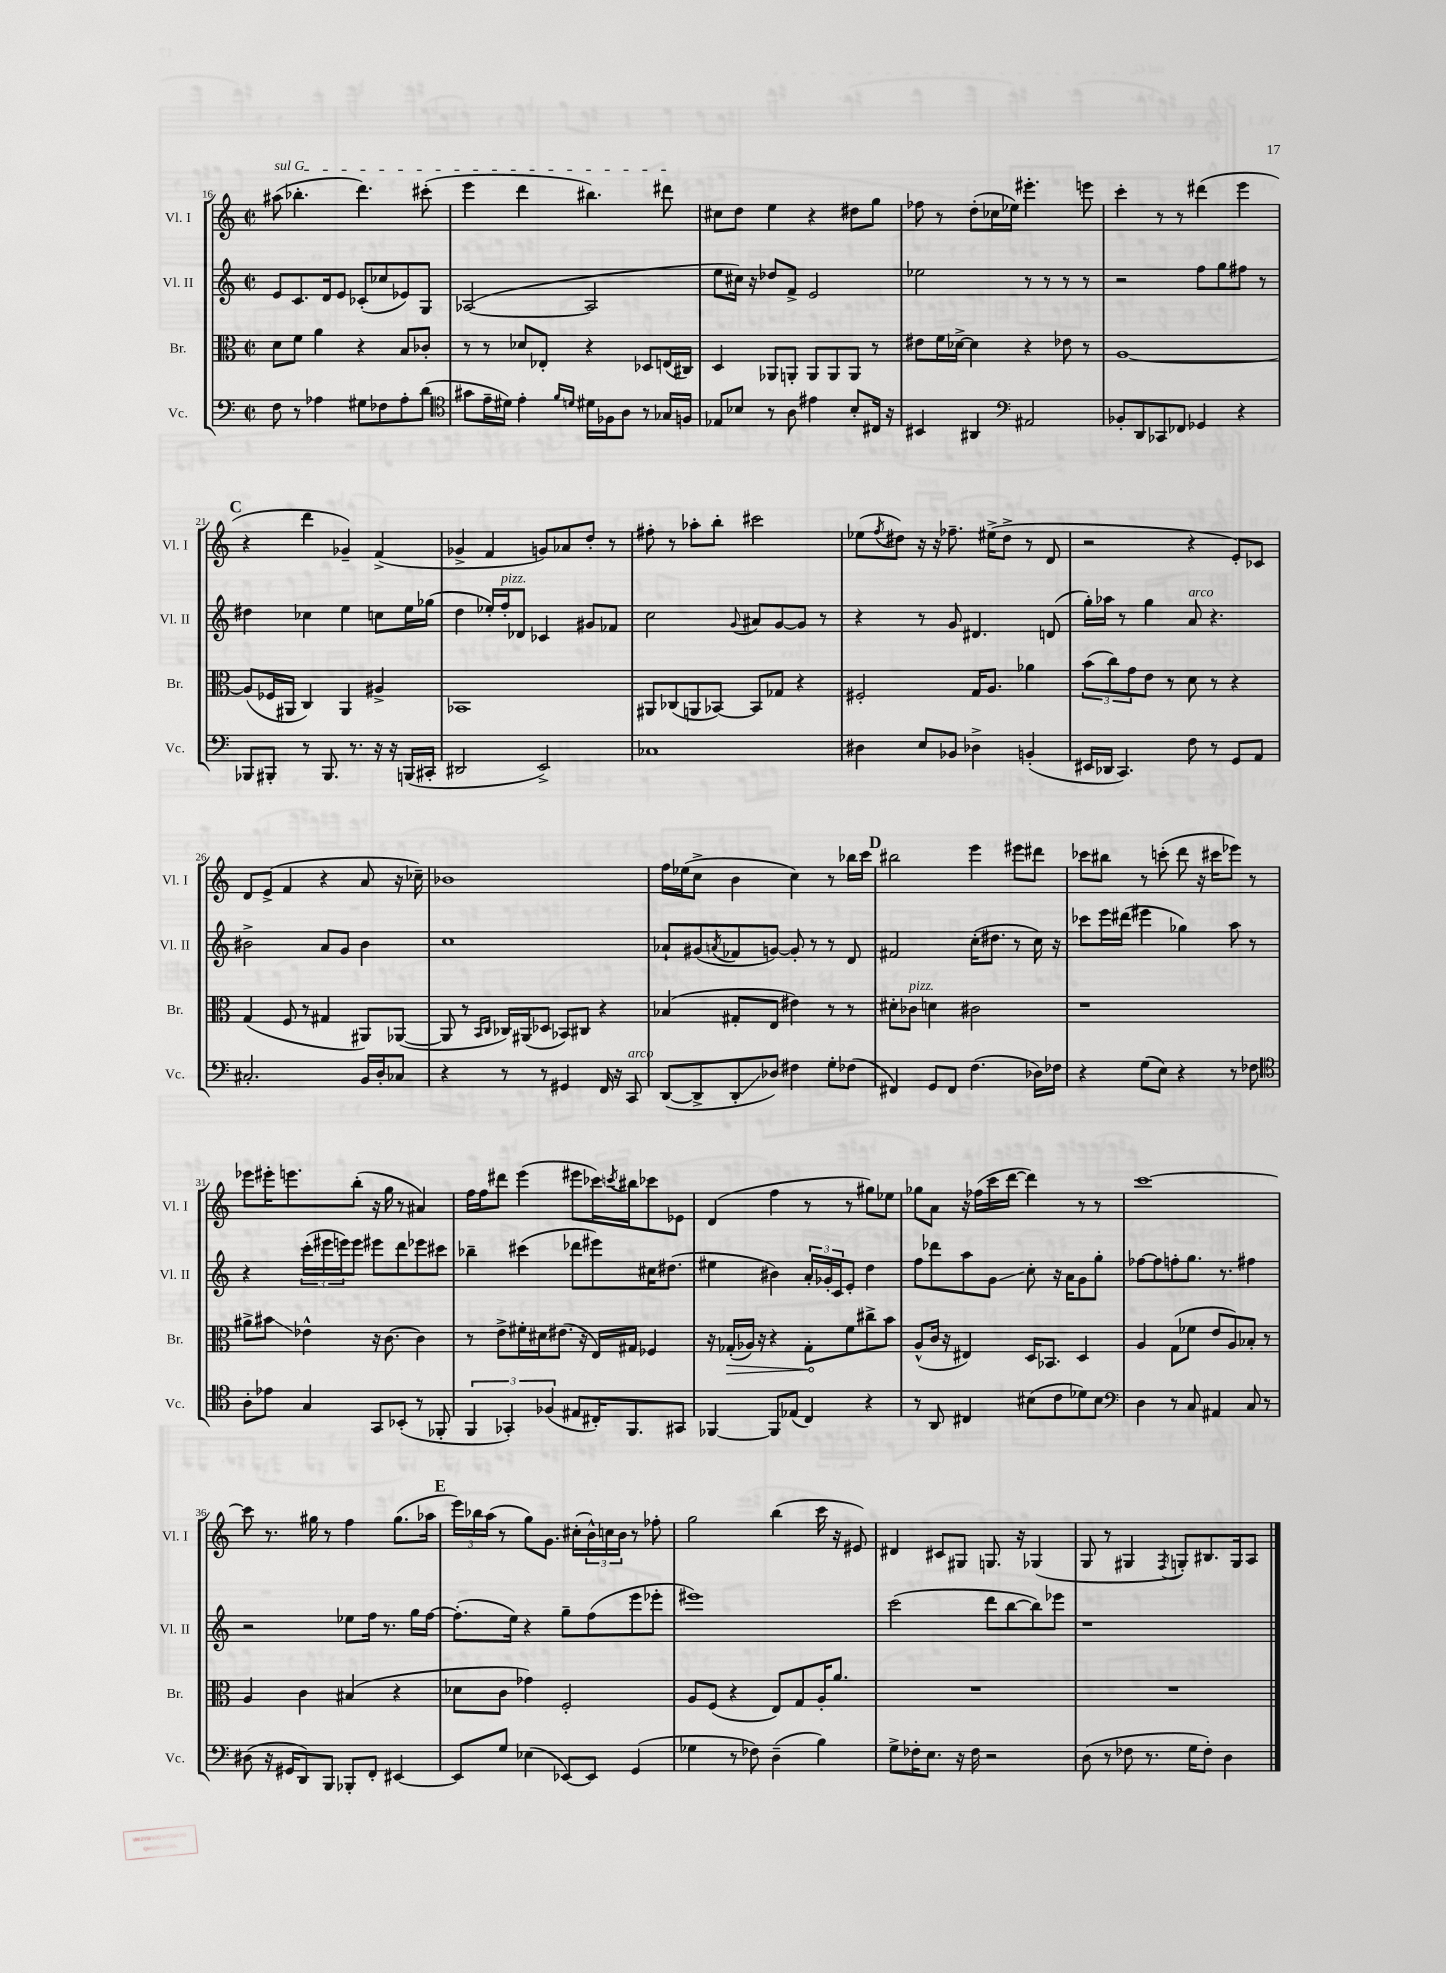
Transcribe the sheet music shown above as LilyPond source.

<<
\new StaffGroup <<
\new Staff = "s0" \with { instrumentName = "Vl. I" shortInstrumentName = "Vl. I" } {
    \clef treble \key c \major \defaultTimeSignature \time 2/2
    \once \override TextSpanner.bound-details.left.text = \markup { \italic "sul G" } ais''8\startTextSpan( bes''4.-. d'''4.) cis'''8-.( |
    e'''4 d'''4 bis''4.) dis'''8\stopTextSpan |
    cis''8 d''8 e''4 r4 dis''8 g''8 |
    fes''8 r8 d''8-.( ces''16 ees''16) eis'''4.-. e'''8 |
    c'''4-. r8 r8 dis'''4( e'''4 |
    \mark \markup { \bold "C" } r4 d'''4 ges'4--) f'4->( |
    ges'4-> f'4 g'8) aes'8 d''8-. r8 |
    fis''8-. r8 aes''8-. b''8-. cis'''2 |
    ees''8( \acciaccatura { f''8 } dis''8) r16 r16 fes''8.-- eis''16->( dis''8-> r8 d'8 |
    r2 r4 e'8-.) ces'8 |
    d'8 e'8->( f'4 r4 a'8 r16 ces''16--) |
    bes'1 |
    f''16 ees''16( c''8-> b'4 c''4) r8 bes''16 c'''16 |
    \mark \markup { \bold "D" } bis''2 e'''4 eis'''8 dis'''8 |
    ces'''8 bis''8 r8 c'''8-.( d'''8 r16 cis'''16 ees'''8) r8 |
    ees'''8 eis'''16-. e'''8. b''8-.( r16 g''16 r8 ais'4) |
    f''16 f''16 dis'''8 e'''4( eis'''8 ces'''16) \acciaccatura { c'''8 } bis''16 ces'''8 ees'8 |
    d'4( f''4 r8 r8 gis''8) ees''8 |
    ges''8 a'8 r16 fes''16( c'''16 d'''16~ d'''4) r8 r8 |
    c'''1~ |
    c'''8 r8. gis''16 r8 f''4 gis''8.( aes''16 |
    \mark \markup { \bold "E" } \tuplet 3/2 { e'''16) bes''16 a''16( } r8 g''8) g'8. cis''16-.( \tuplet 3/2 { b'16-^) c''16 b'16 } r8 fes''8-. |
    g''2 b''4( c'''16 r16 eis'8) |
    dis'4 cis'8 gis8 g8. r16 ges4( |
    g8 r8 gis4 \acciaccatura { f8 } g8-.) bis8. g16 a8 \bar "|." |
}
\new Staff = "s1" \with { instrumentName = "Vl. II" shortInstrumentName = "Vl. II" } {
    \clef treble \key c \major \defaultTimeSignature \time 2/2
    e'8 c'8. d'16 e'8 ces'8-.( ces''8 ees'8) g8 |
    aes2~( aes2 |
    e''8 cis''16) r16 des''8 f'8-> e'2 |
    ees''2 r8 r8 r8 r8 |
    r2 f''8 g''8 fis''8 r8 |
    \mark \markup { \bold "C" } dis''4 ces''4 e''4 c''8 e''16 ges''16( |
    d''4 ees''16-.) f''16-.^\markup { \italic "pizz." } des'8 ces'4 gis'8 fes'8 |
    c''2 \appoggiatura { g'8 } ais'8 g'8~ g'8 r8 |
    r4 r8 g'8 dis'4. d'8( |
    g''16-.) aes''16 r8 g''4 a'8^\markup { \italic "arco" } r4. |
    bis'2-> a'8 g'8 bis'4 |
    c''1 |
    aes'8-! gis'8( \acciaccatura { a'8 } fes'8 g'8~) g'8-. r8 r8 d'8 |
    \mark \markup { \bold "D" } fis'2 c''16-.( dis''8. r8 c''16) r16 |
    ces'''8 e'''16 dis'''16( eis'''4 ges''4) a''8 r8 |
    r4 \tuplet 3/2 { c'''16-.( eis'''16 e'''16) } e'''8 eis'''8 d'''8 ees'''8 cis'''8 |
    bes''4-- cis'''4( des'''8 eis'''8) cis''16 dis''8.( |
    eis''4 bis'4) \tuplet 3/2 { a'16-. ges'16-. c'16 } e'8-. d''4 |
    f''8 des'''8 a''8 g'8\glissando c''8-. r16 a'16 g'8 g''8-. |
    fes''8~ fes''8 f''8-. g''8. r8. fis''4 |
    r2 ees''8 f''16 r8. g''16 f''16~ |
    \mark \markup { \bold "E" } f''8.-.( e''16) r4 g''8-- f''8( e'''8 ees'''8-. |
    eis'''1) |
    c'''2( d'''8 b''8~ b''8) ees'''8 |
    r1 \bar "|." |
}
\new Staff = "s2" \with { instrumentName = "Br." shortInstrumentName = "Br." } {
    \clef alto \key c \major \defaultTimeSignature \time 2/2
    d'8 f'8 a'4 r4 b8 ces'8-. |
    r8 r8 des'8 ees8-. r4 des8 e16( cis16) |
    d4 aes,8 a,8-. a,8 a,8 a,8 r8 |
    eis'8 f'16 des'16~-> des'4 r4 ees'8 r8 |
    a1~ |
    \mark \markup { \bold "C" } a8( fes16 ais,16 c4) ais,4 ais4-> |
    bes,1 |
    ais,8 ces8( a,8 bes,8~) bes,8 ges8 r4 |
    fis2-. g16 a8. aes'4 |
    \tuplet 3/2 { b'8( c''8) g'8 } e'8 r8 d'8 r8 r4 |
    g4( f8 r8 gis4 ais,8) aes,8~( |
    aes,8 r8 \grace { b,16 c16 } ces16) ais,16( des8 bes,8) cis8 r4 |
    bes4( gis8-. e8 eis'4) r8 r8 |
    \mark \markup { \bold "D" } dis'8-. ces'8^\markup { \italic "pizz." } d'4 cis'2 |
    r1 |
    ais'8-> bis'8\glissando ees'4-^ r16 c'8.~ c'4 |
    r8 e'8-> fis'16-. dis'16 eis'8.( r16 e16) gis16 fes4 |
    r16 \once \override Hairpin.circled-tip = ##t ges16-.\>( aes16) r16 r4 ges8-.\! f'8 cis''8-> b'8 |
    a8-^( c'16 r16 eis4) d16 bes,8. d4 |
    a4 g8( fes'8 e'8 a8) bes8-. r8 |
    a4 c'4 bis4( r4 |
    \mark \markup { \bold "E" } des'8 c'8 ges'4) f2-. |
    a8 f8( r4 e8) g8 a16-. a'8. |
    R1 |
    R1 \bar "|." |
}
\new Staff = "s3" \with { instrumentName = "Vc." shortInstrumentName = "Vc." } {
    \clef bass \key c \major \defaultTimeSignature \time 2/2
    f8 r8 aes4 gis8 fes8 aes8-. d'8( |
    \clef tenor gis'8 e'16-- dis'16) e'4-. \grace { f'16 d'16 } dis'16 fes16 a8 r8 ges16 f16 |
    ees8 bes8 r8 a8 eis'4 bes8-. cis16 r16 |
    bis,4 ais,4 \clef bass ais,2 |
    bes,8-. d,8 ces,8 fes,8 ges,4 r4 |
    \mark \markup { \bold "C" } bes,,8 bis,,8-. r8 bis,,8. r8. r16 r16 b,,16( cis,16-. |
    dis,2 e,2->) |
    ces1 |
    dis4 e8 bes,8 des4-> b,4-.( |
    eis,16 des,16 c,4.) f8 r8 g,8 a,8 |
    cis2.-. b,16 d16-. ces8 |
    r4 r8 r8 gis,4 f,16 r16 c,8^\markup { \italic "arco" } |
    d,8~( d,8-> d,8-.\glissando des8) fis4 g8-. fes8( |
    \mark \markup { \bold "D" } fis,4) g,8 fis,8 f4.( des16) fes16 |
    r4 g8( e8) r4 r8 fes8 |
    \clef tenor a8-. ees'8 g4 g,8 bes,8-.( r8 fes,8-. |
    \tuplet 3/2 { f,4 ges,4-.) fes4( } eis8 cis16-.) f,8. gis,8 |
    fes,4~ fes,8 ees8( c4) r4 |
    r8 a,8 cis4 bis8( c'8 des'8) bis8 |
    \clef bass d4 r8 c8 ais,4 c8 r8 |
    dis8( r16 gis,16 d,8) b,,8 bes,,8-. f,8-. eis,4~ |
    \mark \markup { \bold "E" } eis,8 g8 ees4( ees,8~) ees,8 g,4( |
    ges4 r8 fes8) d4--( b4) |
    g8-> fes16-. e8. r16 fes16 r2 |
    d8( r8 fes8 r8. g16 fes8-.) d4 \bar "|." |
}
>>
>>
\layout { \context { \Score currentBarNumber = #16 } }
